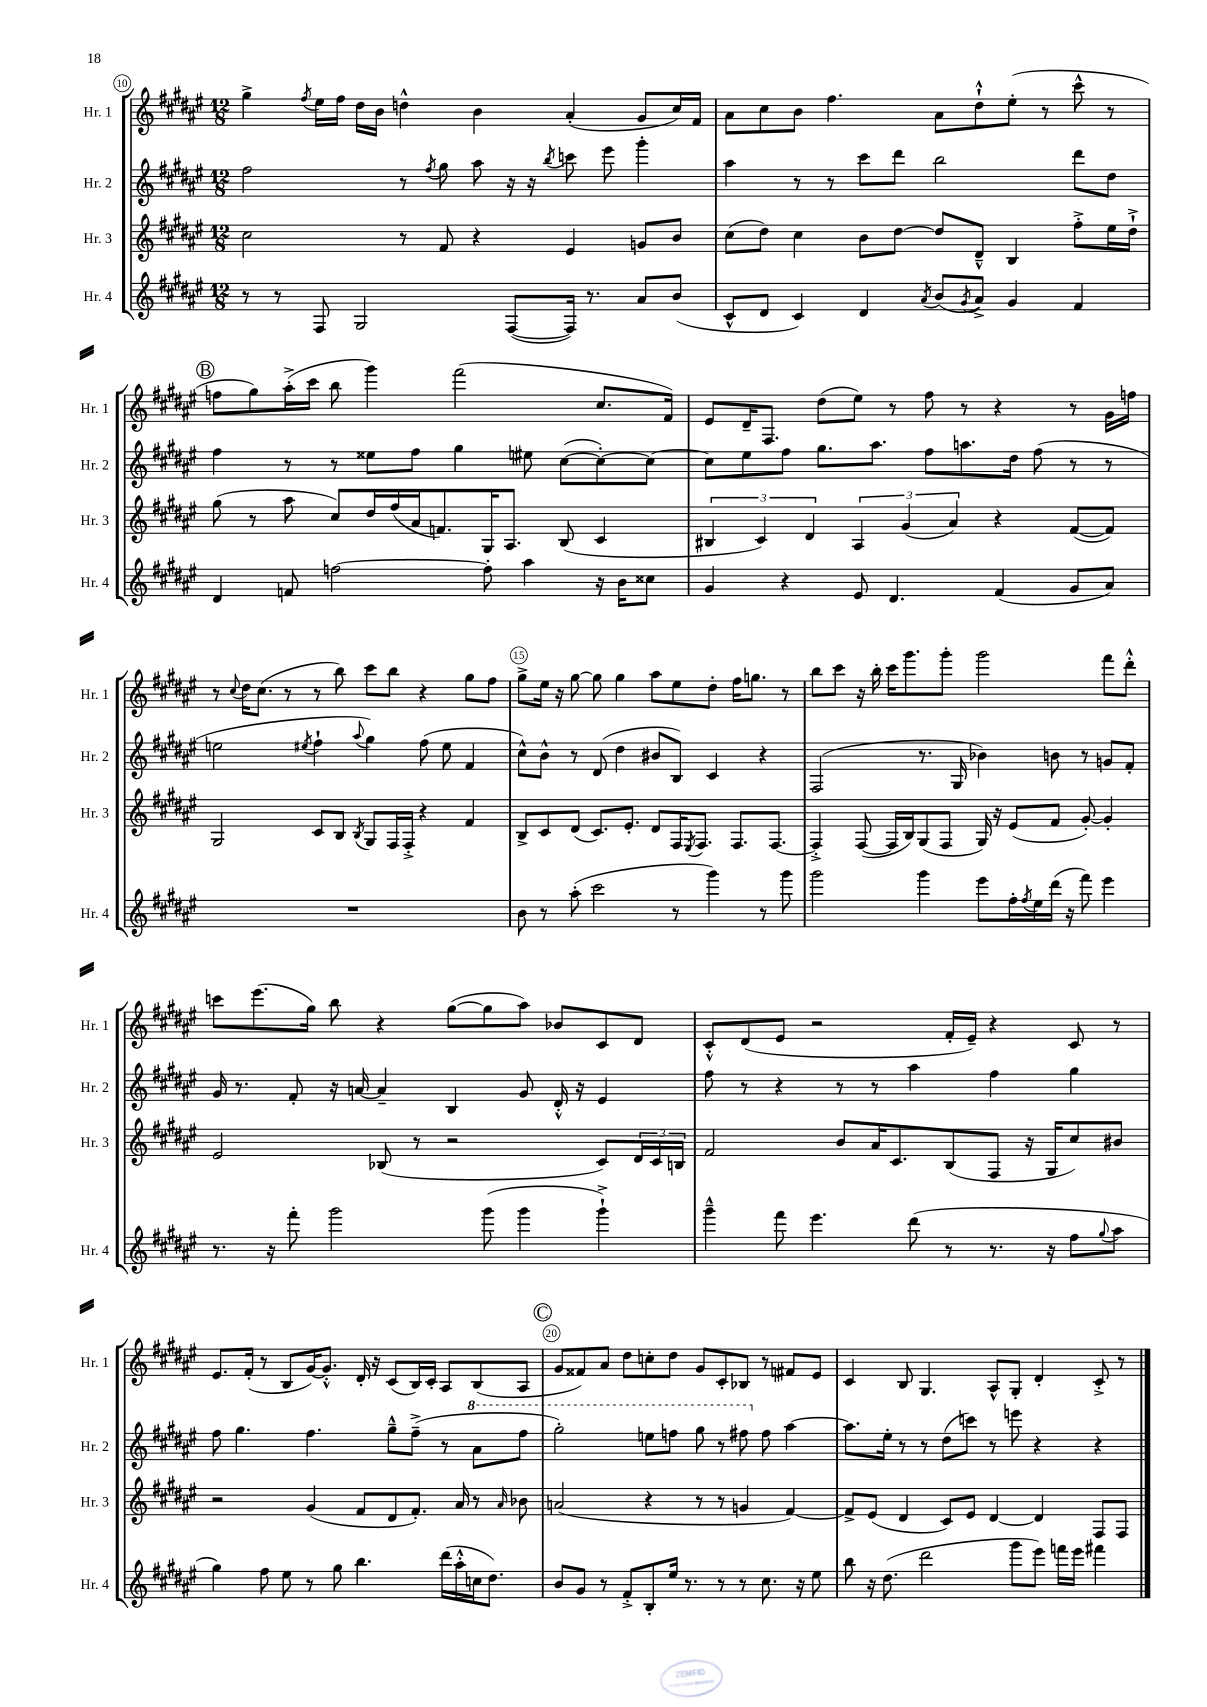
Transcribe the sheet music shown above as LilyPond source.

<<
\new StaffGroup <<
\new Staff = "s0" \with { instrumentName = "Hr. 1" shortInstrumentName = "Hr. 1" } {
    \clef treble \key fis \major \numericTimeSignature \time 12/8
    gis''4-> \acciaccatura { fis''8 } eis''16 fis''16 dis''16 b'16 d''4-^ b'4 ais'4-.( gis'8 cis''16) fis'16 |
    ais'8 cis''8 b'8 fis''4. ais'8 dis''8-!-^ eis''8-.( r8 cis'''8-^ r8 |
    \mark \markup { \circle "B" } f''8 gis''8) ais''16-.->( cis'''16 b''8 gis'''4) fis'''2( cis''8. fis'16) |
    eis'8 dis'16-- fis8. dis''8( eis''8) r8 fis''8 r8 r4 r8 gis'16 f''16 |
    r8 \appoggiatura { cis''8 } dis''16 cis''8.( r8 r8 b''8) cis'''8 b''8 r4 gis''8 fis''8 |
    gis''8-> eis''16 r16 gis''8~ gis''8 gis''4 ais''8 eis''8 dis''8-. fis''16 g''8. r8 |
    b''8 cis'''8 r16 b''16-. cis'''16 gis'''8. gis'''8-. gis'''2 fis'''8 dis'''8-.-^ |
    c'''8 eis'''8.( gis''16) b''8 r4 gis''8~( gis''8 ais''8) bes'8 cis'8 dis'8 |
    cis'8-.-^ dis'8( eis'8 r2 fis'16-. eis'16--) r4 cis'8 r8 |
    eis'8. fis'16-.( r8 b8 gis'16~) gis'8.-.-^ dis'16-. r16 cis'8( b16) cis'16-. ais8 b8( ais8 |
    \mark \markup { \circle "C" } gis'8 fisis'8) ais'8 dis''8 c''8-. dis''8 gis'8 cis'8-. bes8 r8 fis'8 eis'8 |
    cis'4 b8 gis4. ais8-^ gis8-. dis'4-. cis'8-.-> r8 \bar "|." |
}
\new Staff = "s1" \with { instrumentName = "Hr. 2" shortInstrumentName = "Hr. 2" } {
    \clef treble \key fis \major \numericTimeSignature \time 12/8
    fis''2 r8 \acciaccatura { fis''8 } gis''8 ais''8 r16 r16 \acciaccatura { b''8 } c'''8 eis'''8 gis'''4-. |
    ais''4 r8 r8 cis'''8 dis'''8 b''2 dis'''8 dis''8 |
    \mark \markup { \circle "B" } fis''4 r8 r8 eisis''8 fis''8 gis''4 eis''8 cis''8~( cis''8~-.) cis''8~ |
    cis''8 eis''8 fis''8 gis''8. ais''8. fis''8 a''8. dis''16 fis''8( r8 r8 |
    e''2 \acciaccatura { eis''8 } fis''4-! \appoggiatura { ais''8 } gis''4) fis''8( eis''8 fis'4 |
    cis''8-^) b'8-^ r8 dis'8( dis''4 bis'8 b8) cis'4 r4 |
    fis2( r8. gis16 bes'4) b'8 r8 g'8 fis'8-. |
    gis'16 r8. fis'8-. r16 a'16~ a'4-- b4 gis'8 dis'16-.-^ r16 eis'4 |
    fis''8 r8 r4 r8 r8 ais''4 fis''4 gis''4 |
    fis''8 gis''4. fis''4. gis''8---^ fis''8--->( r8 \ottava #1 ais''8 fis'''8 |
    \mark \markup { \circle "C" } gis'''2-.) e'''8 f'''8 gis'''8 r8 fis'''8 \ottava #0 fis''8 ais''4~ |
    ais''8. eis''16-. r8 r8 dis''8( c'''8) r8 e'''8 r4 r4 \bar "|." |
}
\new Staff = "s2" \with { instrumentName = "Hr. 3" shortInstrumentName = "Hr. 3" } {
    \clef treble \key fis \major \numericTimeSignature \time 12/8
    cis''2 r8 fis'8 r4 eis'4 g'8 b'8 |
    cis''8( dis''8) cis''4 b'8 dis''8~ dis''8 dis'8---^ b4 fis''8-.-> eis''16 dis''16-!-> |
    \mark \markup { \circle "B" } gis''8( r8 ais''8 cis''8) dis''16 fis''16( ais'16 f'8.) gis16 ais8. b8( cis'4 |
    \tuplet 3/2 { bis4 cis'4) dis'4 } \tuplet 3/2 { ais4 gis'4( ais'4) } r4 fis'8~( fis'8) |
    gis2 cis'8 b8 \acciaccatura { b8 } gis8 fis16 fis16-.-> r4 fis'4 |
    b8-> cis'8 dis'8( cis'8.) eis'8.-. dis'8 fis16 \acciaccatura { eis8 } fis8. fis8. fis8.~ |
    fis4-.-> fis8~( fis16 b16) gis8( fis8 gis16) r16 eis'8( fis'8 gis'8~-.) gis'4-. |
    eis'2 bes8( r8 r2 cis'8) \tuplet 3/2 { dis'16 cis'16 b16 } |
    fis'2 b'8 ais'16 cis'8. b8( fis8 r16 gis16 cis''8) bis'8 |
    r2 gis'4( fis'8 dis'8 fis'8.-.) ais'16 r8 \grace { ais'16 } bes'8 |
    \mark \markup { \circle "C" } a'2( r4 r8 r8 g'4 fis'4~) |
    fis'8-> eis'8( dis'4 cis'8) eis'8 dis'4~ dis'4 fis8 fis8 \bar "|." |
}
\new Staff = "s3" \with { instrumentName = "Hr. 4" shortInstrumentName = "Hr. 4" } {
    \clef treble \key fis \major \numericTimeSignature \time 12/8
    r8 r8 fis8 gis2 fis8~( fis16) r8. ais'8 b'8( |
    cis'8-^ dis'8 cis'4) dis'4 \acciaccatura { ais'8 } b'8( \acciaccatura { gis'8 } ais'8->) gis'4 fis'4 |
    \mark \markup { \circle "B" } dis'4 f'8 f''2~ f''8-. ais''4 r16 b'16 cisis''8 |
    gis'4 r4 eis'8 dis'4. fis'4( gis'8 ais'8) |
    R1. |
    b'8 r8 ais''8-.( cis'''2 r8 gis'''4) r8 gis'''8 |
    gis'''2 gis'''4 eis'''8 fis''16-. \acciaccatura { fis''8 } eis''16 dis'''16( r16 fis'''8) eis'''4 |
    r8. r16 fis'''8-. gis'''2 gis'''8( gis'''4 gis'''4-!->) |
    gis'''4---^ fis'''8 eis'''4. dis'''8( r8 r8. r16 fis''8 \appoggiatura { gis''8 } ais''8 |
    gis''4) fis''8 eis''8 r8 gis''8 b''4. dis'''16( ais''16-.-^ c''16 dis''8.) |
    \mark \markup { \circle "C" } b'8 gis'8 r8 fis'8-.-> b8-. eis''16 r8. r8 r8 cis''8. r16 eis''8 |
    b''8 r16 dis''8.( dis'''2 gis'''8 eis'''8) f'''16 eis'''16 fis'''4 \bar "|." |
}
>>
>>
\layout { \context { \Score currentBarNumber = #10 \override BarNumber.break-visibility = ##(#f #t #t) barNumberVisibility = #(every-nth-bar-number-visible 5) \override BarNumber.stencil = #(make-stencil-circler 0.1 0.3 ly:text-interface::print) } }
